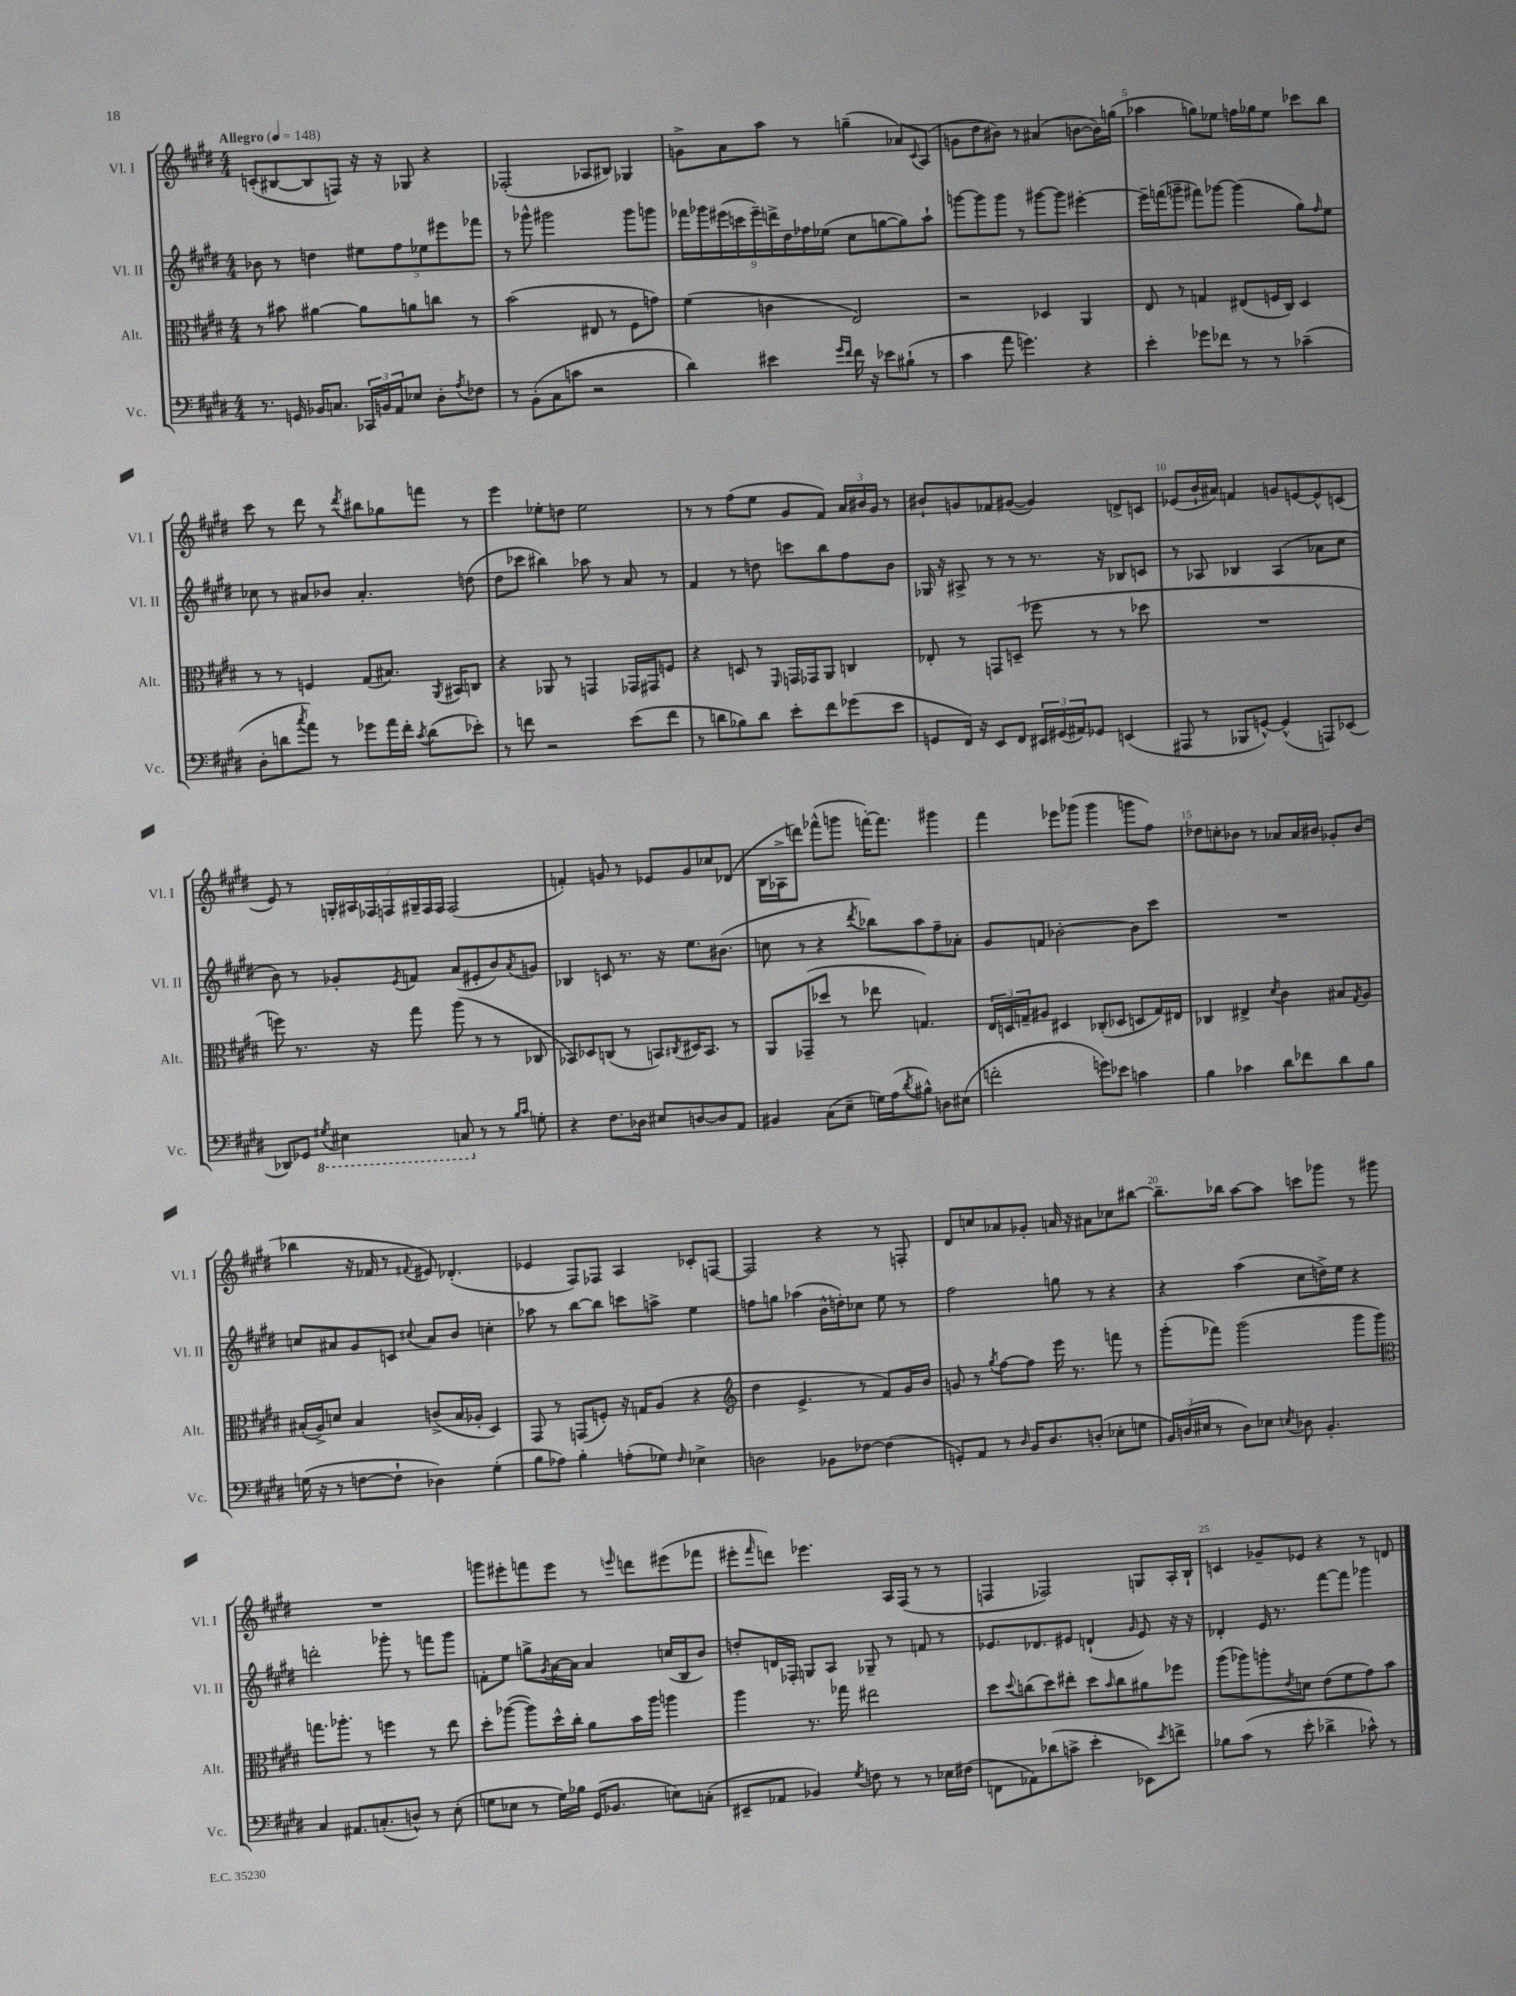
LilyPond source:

<<
\new StaffGroup <<
\new Staff = "s0" \with { instrumentName = "Vl. I" shortInstrumentName = "Vl. I" } {
    \clef treble \key e \major \numericTimeSignature \time 4/4 \tempo "Allegro" 4 = 148
    c'8-.( bis8~ bis8 f8) r16 r16 ges8 r4 |
    fes2-.( aes8 bis8) ges4 |
    g'8-> a'8 a''8 r8 g''4--( aes'8) \appoggiatura { cis'8 } a8( |
    g'8 dis''8 bis'8) r8 ais'4( b'8~ b'16) g''16( |
    aes''4 g''8) ees''8 f''16 ges''16 ees''8 ces'''8 b''8 |
    cis'''8 r8 dis'''8 r8 \acciaccatura { dis'''8 } bis''8 ges''8 f'''8 r8 |
    e'''4 ees''8-. d''8 ees''2 |
    r8 r8 fis''8( e''8 gis'8 fis'8) \tuplet 3/2 { a'16 bis'16 gis'16 } r8 |
    bis'8-! g'8 fes'8 gis'8~( gis'4) d'8-> c'8 |
    ees'8( b'16-! ais'16) f'4 g'8 e'8~ e'8-^ c'8( |
    e'8) r8 \tuplet 7/4 { g16-. ais16 fes16 f16 gis16-- f16 f16 } f2( |
    f'4-.) g'8 r8 ees'8 g'8 ces''8 des'8( |
    b16 aes16-> d'''8) fes'''8-^( g'''8 f'''16~-.) f'''8. gis'''4 |
    fis'''4 ees'''8 ges'''8( ges'''4 g'''8 fis''8) |
    des''8 c''8-. bes'8 r8 aes'8 aes'16 bis'16 ges'8-. bis'8( |
    bes''4 r16 fes'16 r8 \appoggiatura { fis'8 } eis'8) des'4.-.( |
    ees'4 fis8) fes8 a4 ces'8-. f8~ |
    f2 r4 r8 f8-. |
    dis'8 c''8 aes'8 ges'8-. a'16 r16 ais'8 ces''8 bis''8~ |
    bis''8.-- bes''16 a''8~ a''8 c'''8 ges'''8 r8 gis'''8 |
    R1 |
    g'''8 eis'''8-. f'''8 eis'''8 r8 \grace { e'''16 } d'''8 eis'''8( fes'''8 |
    eis'''8-. \grace { fis'''16 } d'''8) ees'''4. a16 fis16( r8 r8 |
    f4 fes2) g8 a16-. b16-! |
    c'4 ges'8-- ees'8 r4 r8 d'8 \bar "|." |
}
\new Staff = "s1" \with { instrumentName = "Vl. II" shortInstrumentName = "Vl. II" } {
    \clef treble \key e \major \numericTimeSignature \time 4/4
    bes'8 r8 d''4 \tuplet 5/4 { eis''8 fis''8 ees''8 eis'''8 fes'''8 } |
    r8 ges'''8-^ gis'''2 gis'''8 g'''8 |
    \tuplet 9/8 { fes'''16 ges'''16 eis'''16( c'''16 eis'''16--) d'''16-> dis''16 fes''16 ees''16( } cis''8 g''8~ g''8) a''8-! |
    g'''8~ g'''8 g'''8 r8 gis'''8~ gis'''8 eis'''4~-. |
    eis'''16-- f'''16( g'''8-- fis'''8) ges'''8~ ges'''4( gis''8) \grace { fis''16 } e''8 |
    ces''8 r8 ais'8 bes'8 ais'4.-. d''8( |
    dis''8 ces'''8 bis''4) aes''8 r8 a'8 r8 |
    fis'4 r8 d''8 c'''8 b''8 fis''8 b'8 |
    ges16 r16 ais8-> r8 r8 r8. r16 bes8 c'8 |
    r8 aes8 bes4 aes4( aes'8 cis''8 |
    b'8) r8 ges'8-. \acciaccatura { e'8 } f'8 a'8( eis'8-. b'8) \acciaccatura { a'8 } g'8 |
    bes4 c'8 r8. r16 e''8. bis'8.( |
    c''8 r8 r4 \acciaccatura { dis'''8 } bes''8) a''8 fis''8-- aes'8-. |
    gis'8 f'8 bes'2~-. bes'8 cis'''8 |
    R1 |
    c''8 ais'8 gis'8 c'8 \appoggiatura { cis''8 } ais'8 b'8 c''4-. |
    aes''8 r8 b''8~ b''8 c'''8 a''8-> e''4 |
    f''8 g''8 aes''4( b'16-^ d''16-.) ces''8 e''8 r8 |
    fis''2 g''8 r8 r4 |
    r4 a''4( cis''8 d''16->) e''16 r4 |
    d'''2-. ges'''8-. r8 f'''8 ges'''8 |
    f'8-. e''8 g''8-> \acciaccatura { gis'8 } a'16~ a'16 a'4 c''16( b16 b'8) |
    d''8-. d'16 fes16-. g8 a8 ges8-- r8 f'8 r8 |
    ees'8. des'8. eis'8 d'4-!( \grace { gis'16 } eis'8) r16 r16 |
    des'4-. e'16 r8. fis'''8~ fis'''8 ges'''4 \bar "|." |
}
\new Staff = "s2" \with { instrumentName = "Alt." shortInstrumentName = "Alt." } {
    \clef alto \key e \major \numericTimeSignature \time 4/4
    r8 bis'8 ais'4~ ais'8 a'8 c''8 r8 |
    b'2( eis8 r8 fis8 g'8) |
    fis'4( c'4 e2) |
    r2 des4 a,4 |
    e8 r8 g4 eis8( f16 cis16) dis4 |
    r8 r8 f4 gis8( bis8.) \acciaccatura { a,8 } bis,16 c8 |
    r4 aes,8 r8 g,4 ges,16 gis,16 f8 |
    r4 d8 r8 \grace { fis,16 } g,16 ges,16 a,8 c4 |
    ees8-. r8 g,8 d8--( fes''8 r8 r8 des''8 |
    R1 |
    f''8) r8. r16 gis''8 a''8( r8 r8 ces8 |
    bes,8) des8 c8( r8 b,8) \acciaccatura { cis8 } dis16 b,8. r8 |
    a,8 ges,8--( des''8 r8 ees''8 g4.) |
    \tuplet 3/2 { e16 d16 g16-- } ais8 dis4 ces8-.( des8 d8 g16) eis16 |
    ces4 eis4-> \acciaccatura { dis'8 } cis'4 bis8 \acciaccatura { gis8 } a8 |
    bis16-.( a16->) d'8 bis4 c'8->( bis16 aes16-. dis4) |
    gis,8 r8 g,8( f8-.) r16 g16 a8( r4 |
    \clef treble dis''4 e'4.-> r8 fis'8) gis'16 b'16 |
    g'8 r8 \acciaccatura { gis''8 } fis''8~ fis''8 e'''16 r8. f'''8 r8 |
    gis'''8-.( fes'''8) gis'''2( gis'''8 gis'''8) |
    \clef alto g''8. aes''8.-. r8 f''4 r8 e''8 |
    dis''8-. aes''8~( aes''8) dis''16-^ cis''16-. a'8 b'16 aes''16 a''4 |
    a''4 r8. ges''16 eis''2 |
    dis''8 \appoggiatura { dis''8 } c''8( dis''8) eis''8-. dis''8 \grace { b'16 } c''8 ais'8 fes''8 |
    a''8( aes''8) a''8-. \acciaccatura { e'8 } d'8 e'8( fis'8 gis'8) b'8 \bar "|." |
}
\new Staff = "s3" \with { instrumentName = "Vc." shortInstrumentName = "Vc." } {
    \clef bass \key e \major \numericTimeSignature \time 4/4
    r8. g,16 bes,16 c8. \tuplet 3/2 { ces,16 b,16 a,16 } ees8 dis8-. \acciaccatura { a8 } fes8 |
    r8 b,8-.( cis8 c'8 r2 |
    dis'4) eis'4 \grace { gis'16 fis'16 } fis'16 r16 ees'8 bis8-!( r8 |
    cis'4 a'8 g'4.) r4 |
    e'4-. ges'8 fes'8 r8 r8 ces'4--( |
    dis8-. d'8 \acciaccatura { cis''8 } a'8) r8 ges'8 a'16 fis'16-. \acciaccatura { cis'8 } d'8( ees'8-.) |
    r8 f'8 r2 e'8( f'8 |
    r8 d'8 bes8) d'8 e'8-. fis'8 ges'8( e'8 |
    g,8 fis,16) r16 e,8 fis,8 \tuplet 3/2 { eis,16 gis,16( ais,16) } ges,8 e,4( |
    ais,,8 r8 bes,,8 g,8~-^) g,4-^( a,,8) ees,8( |
    des,8) ges,8 \ottava #-1 \acciaccatura { gis,8 } eis,4 c,8 \ottava #0 r8 r8 \grace { b16 cis'16 } g8-. |
    r4 fis8. des16 eis8 d8~ d8 a,8 |
    bis,4 cis8( e8-- g16) a16( \acciaccatura { dis'8 } bis8-^) d8 eis8( |
    f'2-. g'8) ees'8 c'4 |
    b4 ces'4 dis'8 fes'8 dis'8 b8 |
    g16( r16 r8 f8~ f8-! des4) g4-.( |
    b8 aes8) b4-. a8-.( ges8) \grace { fis16 } ees4-> |
    d2 bes,8 fes8~ fes4( |
    g,8-.) a,8 r8 \grace { dis16 } b,16 dis8. d8-.( ees8-. g8 |
    \tuplet 3/2 { b,16) d16( eis16 } r8 d8) ees8 \acciaccatura { e8 } des8 b,4.-. |
    cis4 ais,8. c8.-.( d8-^) r8 e8-.( |
    g8 ees8 r8 g16) bes16 gis,16( bes,8. e8) c8-.( |
    eis,8-- aes,8 bes,4) \acciaccatura { gis8 } f8 r8 r8 ees16 fis16( |
    f,8 aes,8) des'8( c'8-> e'4-. ees,8) \acciaccatura { e'8 } f'8-> |
    bes8 cis'8( r8 e'8-. des'4-> ces'8-^) r8 \bar "|." |
}
>>
>>
\layout { \context { \Score \override BarNumber.break-visibility = ##(#f #t #t) barNumberVisibility = #(every-nth-bar-number-visible 5) } }
